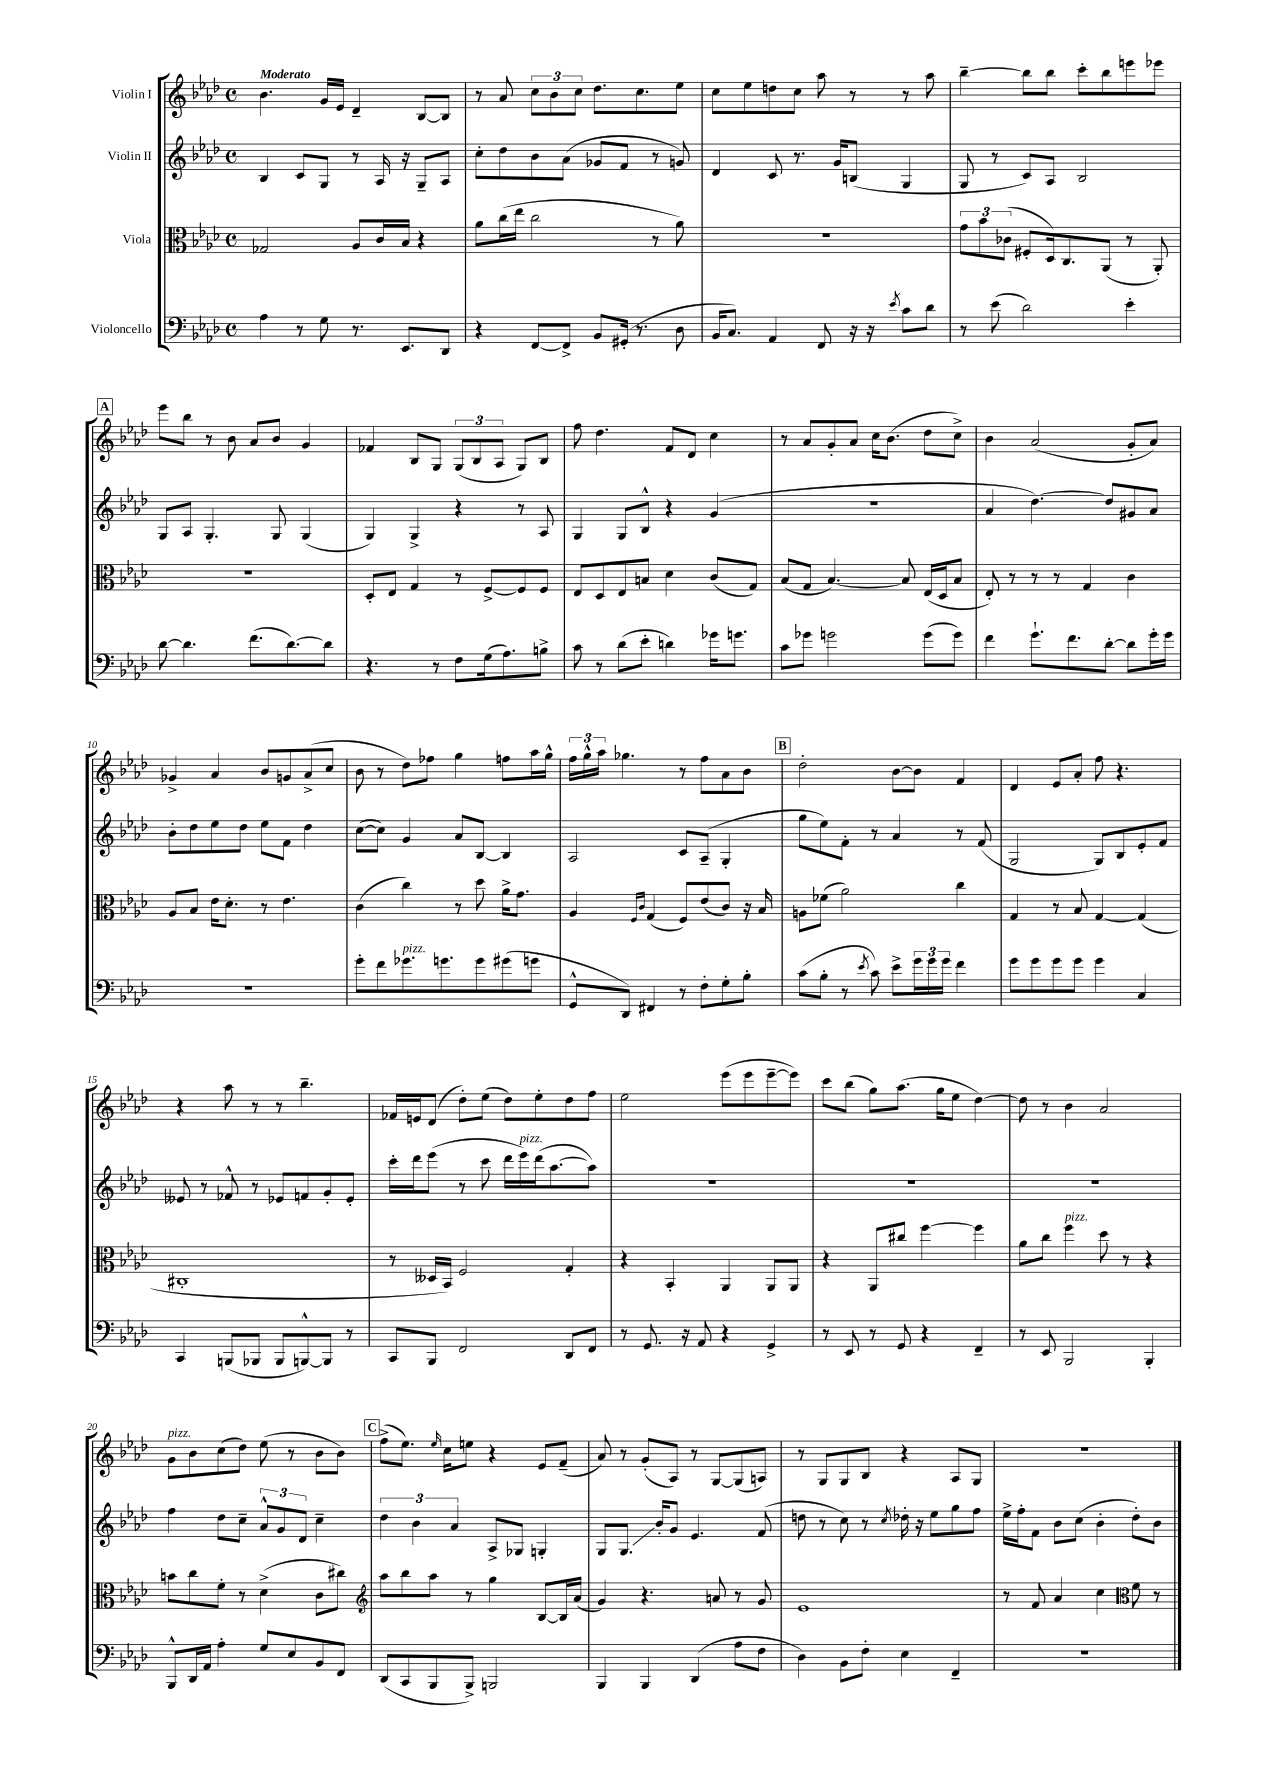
<<
\new StaffGroup <<
\new Staff = "s0" \with { instrumentName = "Violin I" } {
    \clef treble \key aes \major \defaultTimeSignature \time 4/4 \tempo "Moderato"
    bes'4. g'16 ees'16 des'4-- bes8~ bes8 |
    r8 aes'8 \tuplet 3/2 { c''8 bes'8 c''8 } des''8. c''8. ees''8 |
    c''8 ees''8 d''8 c''8 aes''8 r8 r8 aes''8 |
    bes''4~-- bes''8 bes''8 c'''8-. bes''8 e'''8 ees'''8 |
    \mark \markup { \box "A" } ees'''8 bes''8 r8 bes'8 aes'8 bes'8 g'4 |
    fes'4 bes8 g8 \tuplet 3/2 { g8( bes8 aes8 } g8) bes8 |
    f''8 des''4. f'8 des'8 c''4 |
    r8 aes'8 g'8-. aes'8 c''16 bes'8.( des''8 c''8->) |
    bes'4 aes'2( g'8-. aes'8) |
    ges'4-> aes'4 bes'8 g'8 aes'8->( c''8 |
    bes'8 r8 des''8) fes''8 g''4 f''8 aes''16 g''16-^ |
    \tuplet 3/2 { f''16 g''16-^ aes''16 } ges''4. r8 f''8 aes'8 bes'8 |
    \mark \markup { \box "B" } des''2-. bes'8~ bes'8 f'4 |
    des'4 ees'8 aes'8-. f''8 r4. |
    r4 aes''8 r8 r8 bes''4.-- |
    fes'16 e'16 des'8( des''8-.) ees''8( des''8) ees''8-. des''8 f''8 |
    ees''2 ees'''8( ees'''8 ees'''8~-- ees'''8) |
    c'''8 bes''8( g''8) aes''8.( g''16 ees''8 des''4~) |
    des''8 r8 bes'4 aes'2 |
    g'8^\markup { \italic "pizz." } bes'8 c''8( des''8) ees''8( r8 bes'8 bes'8) |
    \mark \markup { \box "C" } f''8->( ees''8.) \grace { ees''16 } c''16 e''8 r4 ees'8 f'8--( |
    aes'8) r8 g'8-.( aes8) r8 g8~ g8( a8) |
    r8 g8 g8 bes8 r4 aes8 g8 |
    R1 \bar "|." |
}
\new Staff = "s1" \with { instrumentName = "Violin II" } {
    \clef treble \key aes \major \defaultTimeSignature \time 4/4
    bes4 c'8 g8 r8 aes16 r16 g8-- aes8 |
    c''8-. des''8 bes'8 aes'8( ges'8 f'8 r8 g'8) |
    des'4 c'8 r8. g'16 b8( g4 |
    g8 r8 c'8) aes8 bes2 |
    \mark \markup { \box "A" } g8 aes8 g4.-. g8 g4( |
    g4) g4-> r4 r8 aes8 |
    g4 g8 bes8-^ r4 g'4( |
    R1 |
    aes'4 des''4.~) des''8 gis'8 aes'8 |
    bes'8-. des''8 ees''8 des''8 ees''8 f'8 des''4 |
    c''8~( c''8) g'4 aes'8 bes8~ bes4 |
    aes2 c'8 aes8--( g4-. |
    \mark \markup { \box "B" } g''8 ees''8) f'8-. r8 aes'4 r8 f'8( |
    g2 g8) bes8 ees'8-. f'8 |
    eeses'8 r8 fes'8-^ r8 ees'8 f'8 g'8-. ees'8-. |
    c'''16-. des'''16 ees'''8( r8 c'''8 des'''16 ees'''16^\markup { \italic "pizz." }) des'''16( aes''8.~ aes''8) |
    R1 |
    R1 |
    R1 |
    f''4 des''8 c''8-- \tuplet 3/2 { aes'8-^ g'8 des'8 } c''4-- |
    \mark \markup { \box "C" } \tuplet 3/2 { des''4 bes'4 aes'4 } aes8-> ges8 g4-. |
    g8 g8.\glissando bes'16-. g'8 ees'4. f'8( |
    d''8 r8 c''8) r8 \acciaccatura { c''8 } des''16-. r16 ees''8 g''8 f''8 |
    ees''16-> f''16-. f'8 bes'8 c''8( bes'4-. des''8-.) bes'8 \bar "|." |
}
\new Staff = "s2" \with { instrumentName = "Viola" } {
    \clef alto \key aes \major \defaultTimeSignature \time 4/4
    ges2 aes8 c'16 bes16 r4 |
    aes'8 c''16( ees''16 c''2 r8 aes'8) |
    r1 |
    \tuplet 3/2 { g'8 bes'8 ces'8( } fis8-. des16) c8. aes,8( r8 aes,8-.) |
    \mark \markup { \box "A" } r1 |
    des8-. ees8 g4 r8 f8~-> f8 f8 |
    ees8 des8 ees8 b8 des'4 c'8( g8) |
    bes8( g8 bes4.~) bes8 ees16( des16 bes8 |
    ees8-.) r8 r8 r8 g4 c'4 |
    aes8 bes8 ees'16 des'8.-. r8 ees'4. |
    c'4( c''4) r8 des''8 aes'16-> g'8. |
    aes4 \grace { f16 c'16 } g4( f8) ees'8( c'8) r16 bes16 |
    \mark \markup { \box "B" } a8 fes'8( aes'2) c''4 |
    g4 r8 bes8 g4~ g4( |
    cis1-. |
    r8 deses16 bes,16) f2 g4-. |
    r4 bes,4-. aes,4 aes,8 aes,8 |
    r4 aes,8 cis''8 f''4~ f''4 |
    aes'8 c''8 f''4^\markup { \italic "pizz." } des''8 r8 r4 |
    b'8 c''8 f'8-. r8 des'4->( c'8 cis''8) |
    \mark \markup { \box "C" } \clef treble aes''8 bes''8 aes''8 r8 g''4 bes8~ bes16 aes'16( |
    g'4) r4. a'8 r8 g'8 |
    ees'1 |
    r8 f'8 aes'4 c''4 \clef alto f'8 r8 \bar "|." |
}
\new Staff = "s3" \with { instrumentName = "Violoncello" } {
    \clef bass \key aes \major \defaultTimeSignature \time 4/4
    aes4 r8 g8 r8. ees,8. des,8 |
    r4 f,8~ f,8-> bes,8 gis,16-.( r8. des8 |
    bes,16 c8.) aes,4 f,8 r16 r16 \acciaccatura { ees'8 } c'8 des'8 |
    r8 ees'8( des'2) ees'4-. |
    \mark \markup { \box "A" } des'8~ des'4. f'8.( des'8.~) des'8 |
    r4. r8 f8 g16( aes8.) b8-> |
    c'8 r8 des'8( ees'8-. d'4) ges'16 g'8. |
    c'8 ges'8 g'2 g'8( g'8) |
    f'4 g'8.-! f'8. des'8~-. des'8 g'16-. g'16 |
    R1 |
    g'8-. f'8 ges'8.^\markup { \italic "pizz." } g'8. g'8 gis'8( g'8 |
    g,8-^ des,8) fis,4 r8 f8-. g8-. bes8-. |
    \mark \markup { \box "B" } c'8( bes8-. r8 \acciaccatura { ees'8 } c'8) ees'8-> \tuplet 3/2 { g'16 g'16 g'16 } f'4 |
    g'8 g'8 g'8 g'8 g'4 c4 |
    c,4 b,,8( bes,,8 bes,,8 b,,8~-^) b,,8 r8 |
    c,8 bes,,8 f,2 des,8 f,8 |
    r8 g,8. r16 aes,8 r4 g,4-> |
    r8 ees,8 r8 g,8 r4 f,4-- |
    r8 ees,8 bes,,2 bes,,4-. |
    bes,,8-^ des,16 aes,16 aes4-. g8 ees8 bes,8 f,8 |
    \mark \markup { \box "C" } des,8( c,8 bes,,8 bes,,8->) b,,2 |
    bes,,4 bes,,4 des,4( aes8 f8 |
    des4) bes,8 f8-. ees4 f,4-- |
    R1 \bar "|." |
}
>>
>>
